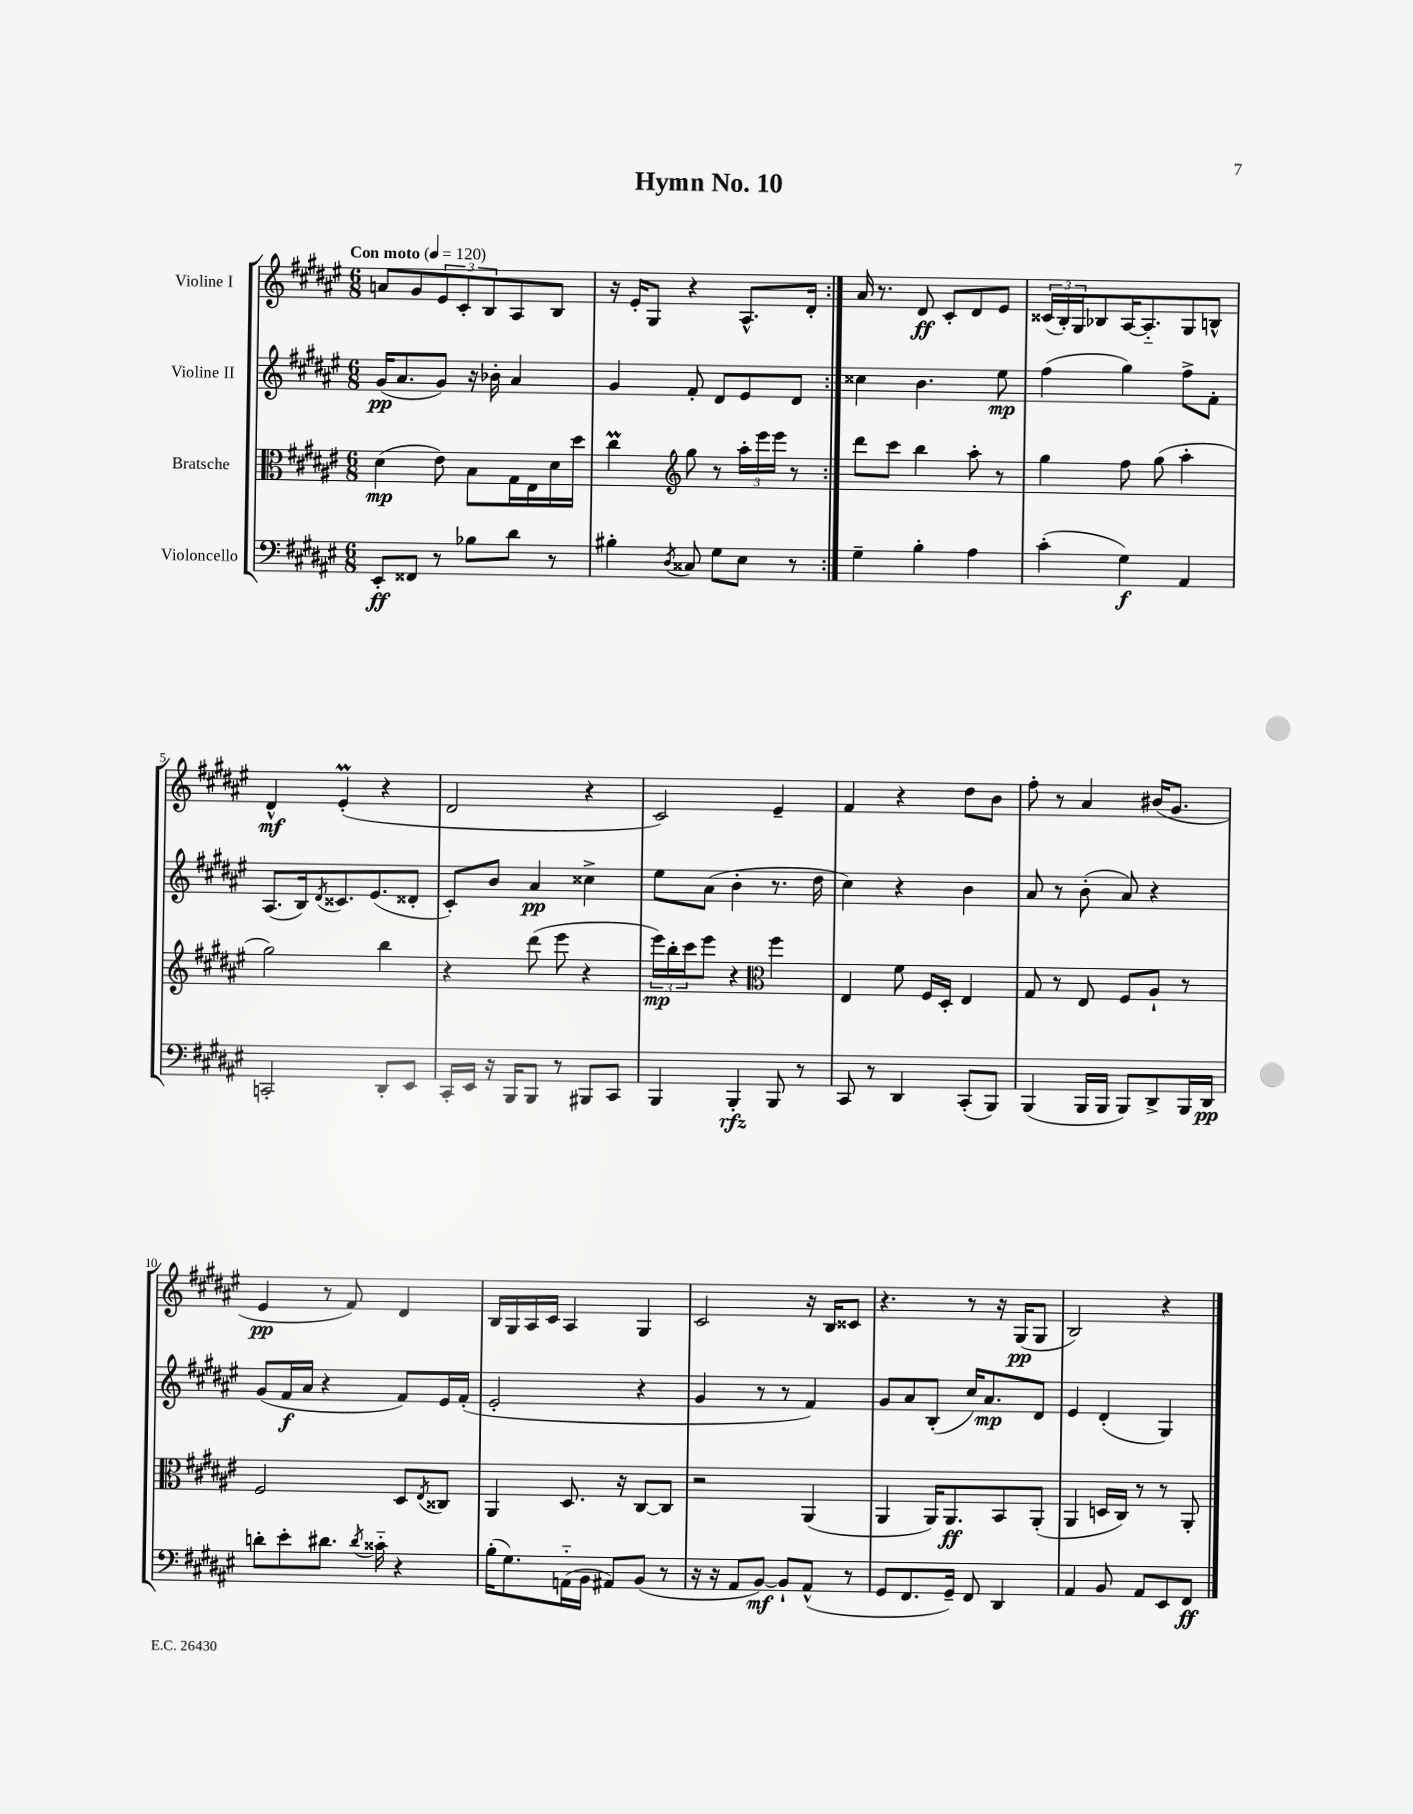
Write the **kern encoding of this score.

**kern	**dynam	**kern	**dynam	**kern	**dynam	**kern	**dynam
*part4	*part4	*part3	*part3	*part2	*part2	*part1	*part1
*staff4	*staff4	*staff3	*staff3	*staff2	*staff2	*staff1	*staff1
*I"Violoncello	*	*I"Bratsche	*	*I"Violine II	*	*I"Violine I	*
*clefF4	*	*clefC3	*	*clefG2	*	*clefG2	*
*k[f#c#g#d#a#e#]	*	*k[f#c#g#d#a#e#]	*	*k[f#c#g#d#a#e#]	*	*k[f#c#g#d#a#e#]	*
*M6/8	*	*M6/8	*	*M6/8	*	*M6/8	*
*MM120	*	*MM120	*	*MM120	*	*MM120	*
=1	=1	=1	=1	=1	=1	=1	=1
!	!	!	!	!	!	!LO:TX:a:B:t=Con moto	!
8EE#'/L	ff	(4d#\	mp	(16g#/KL	pp	8an/L	.
.	.	.	.	8.a#/	.	.	.
8FF##X/J	.	.	.	.	.	8g#/	.
8r	.	8e#\)	.	8g#/J)	.	12e#/	.
.	.	.	.	.	.	12c#'/	.
8B-X\L	.	8B\L	.	16r	.	.	.
.	.	.	.	.	.	12B/	.
.	.	.	.	16b-X'\	.	.	.
8d#\J	.	16G#\L	.	4a#/	.	8A#/	.
.	.	16E#\	.	.	.	.	.
8r	.	16d#\	.	.	.	8B/J	.
.	.	16dd#\JJ	.	.	.	.	.
=2	=2	=2	=2	=2	=2	=2	=2
4B#X'\	.	4cc#M\	.	4g#/	.	16r	.
.	.	.	.	.	.	16e#'/KL	.
.	.	.	.	.	.	8G#/J	.
8qD#/	.	.	.	.	.	.	.
*	*	*clefG2	*	*	*	*	*
8C##X/	.	8gg#\	.	8f#'/	.	4r	.
8G#\L	.	8r	.	8d#/L	.	.	.
8E#\J	.	24aa#'\LL	.	8e#/	.	8.A#^^/L	.
.	.	24eee#\	.	.	.	.	.
.	.	24eee#\JJ	.	.	.	.	.
8r	.	8r	.	8d#/J	.	.	.
.	.	.	.	.	.	16d#'/Jk	.
=3:|!	=3:|!	=3:|!	=3:|!	=3:|!	=3:|!	=3:|!	=3:|!
4G#~\	.	8ddd#\L	.	4cc##X\	.	16a#/	.
.	.	.	.	.	.	8.r	.
.	.	8ccc#\J	.	.	.	.	.
4B'\	.	4bb\	.	4.b\	.	8d#/	ff
.	.	.	.	.	.	8c#'/L	.
4A#\	.	8aa#'\	.	.	.	8d#/	.
.	.	8r	.	8ee#\	mp	8e#/J	.
=4	=4	=4	=4	=4	=4	=4	=4
(4c#'\	.	4gg#\	.	(4ff#\	.	(24c##X/LL	.
.	.	.	.	.	.	24B'/)	.
.	.	.	.	.	.	24G#/J	.
.	.	.	.	.	.	8B-X/	.
4G#\)	f	8ff#\	.	4gg#\)	.	[16A#/K	.
.	.	.	.	.	.	8.A#/]	.
.	.	(8gg#\	.	.	.	.	.
4AA#/	.	4aa#'\	.	8ff#^\L	.	8G#/	.
.	.	.	.	8f#'\J	.	8Bn^^/J	.
!!LO:LB:g=z
=5	=5	=5	=5	=5	=5	=5	=5
2CCn'/	.	2gg#\)	.	(8.A#/L	.	4d#^^/	mf
.	.	.	.	16B/k)	.	.	.
.	.	.	.	8qd#/	.	.	.
.	.	.	.	8.c##X/	.	(4e#m'/	.
.	.	.	.	(8.e#/	.	.	.
8DD#'/L	.	4bb\	.	.	.	4r	.
8EE#/J	.	.	.	8d##X'/J	.	.	.
=6	=6	=6	=6	=6	=6	=6	=6
16CC#'/LL	.	4r	.	8c#'/L)	.	2d#/	.
16EE#/JJ	.	.	.	.	.	.	.
16r	.	.	.	8b/J	.	.	.
16BBB/KL	.	.	.	.	.	.	.
8BBB/J	.	(8ddd#\	.	4a#/	pp	.	.
8r	.	8eee#\	.	.	.	.	.
8BBB#X/L	.	4r	.	4cc##X^\	.	4r	.
8CC#/J	.	.	.	.	.	.	.
=7	=7	=7	=7	=7	=7	=7	=7
4BBB/	.	24eee#\LL)	mp	8ee#\L	.	2c#/)	.
.	.	24bb'\	.	.	.	.	.
.	.	24ccc#\J	.	.	.	.	.
.	.	8eee#\J	.	(8a#\J	.	.	.
4BBB'/	rfz	4r	.	4b'\	.	.	.
*	*	*clefC3	*	*	*	*	*
8BBB/	.	4ff#\	.	8.r	.	4e#~/	.
8r	.	.	.	.	.	.	.
.	.	.	.	16dd#\	.	.	.
=8	=8	=8	=8	=8	=8	=8	=8
8CC#/	.	4E#/	.	4cc#\)	.	4f#/	.
8r	.	.	.	.	.	.	.
4DD#/	.	8f#\	.	4r	.	4r	.
.	.	16F#/LL	.	.	.	.	.
.	.	16D#'/JJ	.	.	.	.	.
(8CC#'/L	.	4E#/	.	4b\	.	8dd#\L	.
8BBB/J)	.	.	.	.	.	8b\J	.
=9	=9	=9	=9	=9	=9	=9	=9
(4BBB/	.	8G#/	.	8a#/	.	8ff#'\	.
.	.	8r	.	8r	.	8r	.
16BBB/LL	.	8E#/	.	(8b'\	.	4a#/	.
16BBB/JJ	.	.	.	.	.	.	.
8BBB/L)	.	8F#/L	.	8a#/)	.	.	.
8DD#^/	.	8A#`/J	.	4r	.	(16b#X/KL	.
.	.	.	.	.	.	8.g#/J	.
16BBB/L	.	8r	.	.	.	.	.
16DD#/JJ	pp	.	.	.	.	.	.
!!LO:LB:g=z
=10	=10	=10	=10	=10	=10	=10	=10
8dn'\L	.	2F#/	.	(8g#/L	.	4e#/	pp
8e#'\	.	.	.	16f#/L	f	.	.
.	.	.	.	16a#/JJ	.	.	.
8.d#X\J	.	.	.	4r	.	8r	.
.	.	.	.	.	.	8f#/)	.
8qd#/	.	.	.	.	.	.	.
16c##X\	.	.	.	.	.	.	.
4r	.	8D#/L	.	8f#/L)	.	4d#/	.
.	.	8qE#/	.	.	.	.	.
.	.	8C##X/J	.	16e#/L	.	.	.
.	.	.	.	(16f#'/JJ	.	.	.
=11	=11	=11	=11	=11	=11	=11	=11
(16B'\KL	.	4AA#/	.	2e#'/	.	16B/LL	.
8.G#\)	.	.	.	.	.	16G#/	.
.	.	.	.	.	.	16A#/	.
.	.	.	.	.	.	16c#/JJ	.
(16AAn\L	.	8.D#/	.	.	.	4A#/	.
16BB\JJ	.	.	.	.	.	.	.
8AA#X/L)	.	.	.	.	.	.	.
.	.	16r	.	.	.	.	.
(8BB/J	.	[8C#/L	.	4r	.	4G#/	.
8r	.	8C#/J]	.	.	.	.	.
=12	=12	=12	=12	=12	=12	=12	=12
16r	.	2r	.	4g#/	.	2c#/	.
16r	.	.	.	.	.	.	.
8AA#/L	.	.	.	.	.	.	.
[8BB/J)	mf	.	.	8r	.	.	.
8BB`/L]	.	.	.	8r	.	.	.
(8AA#^^/J	.	(4AA#/	.	4f#/)	.	16r	.
.	.	.	.	.	.	16B/KL	.
8r	.	.	.	.	.	8c##X/J	.
=13	=13	=13	=13	=13	=13	=13	=13
8GG#/L	.	4AA#/	.	8g#/L	.	4.r	.
8.FF#/	.	.	.	8a#/	.	.	.
.	.	16AA#/KL)	.	(8B'/J	.	.	.
16GG#~/Jk)	.	8.AA#/	ff	.	.	.	.
8FF#/	.	.	.	16cc#/KL)	.	8r	.
.	.	.	.	8.a#/	mp	.	.
4DD#/	.	8BB/	.	.	.	16r	.
.	.	.	.	.	.	(16G#/KL	pp
.	.	(8AA#'/J	.	8d#/J	.	8G#/J	.
=14	=14	=14	=14	=14	=14	=14	=14
4AA#/	.	4AA#/	.	4e#/	.	2B/)	.
8BB/	.	16Dn/LL	.	(4d#'/	.	.	.
.	.	16C#/JJ)	.	.	.	.	.
8AA#/L	.	8r	.	.	.	.	.
8EE#/	.	8r	.	4G#/)	.	4r	.
8FF#/J	ff	8AA#'/	.	.	.	.	.
==	==	==	==	==	==	==	==
*-	*-	*-	*-	*-	*-	*-	*-
